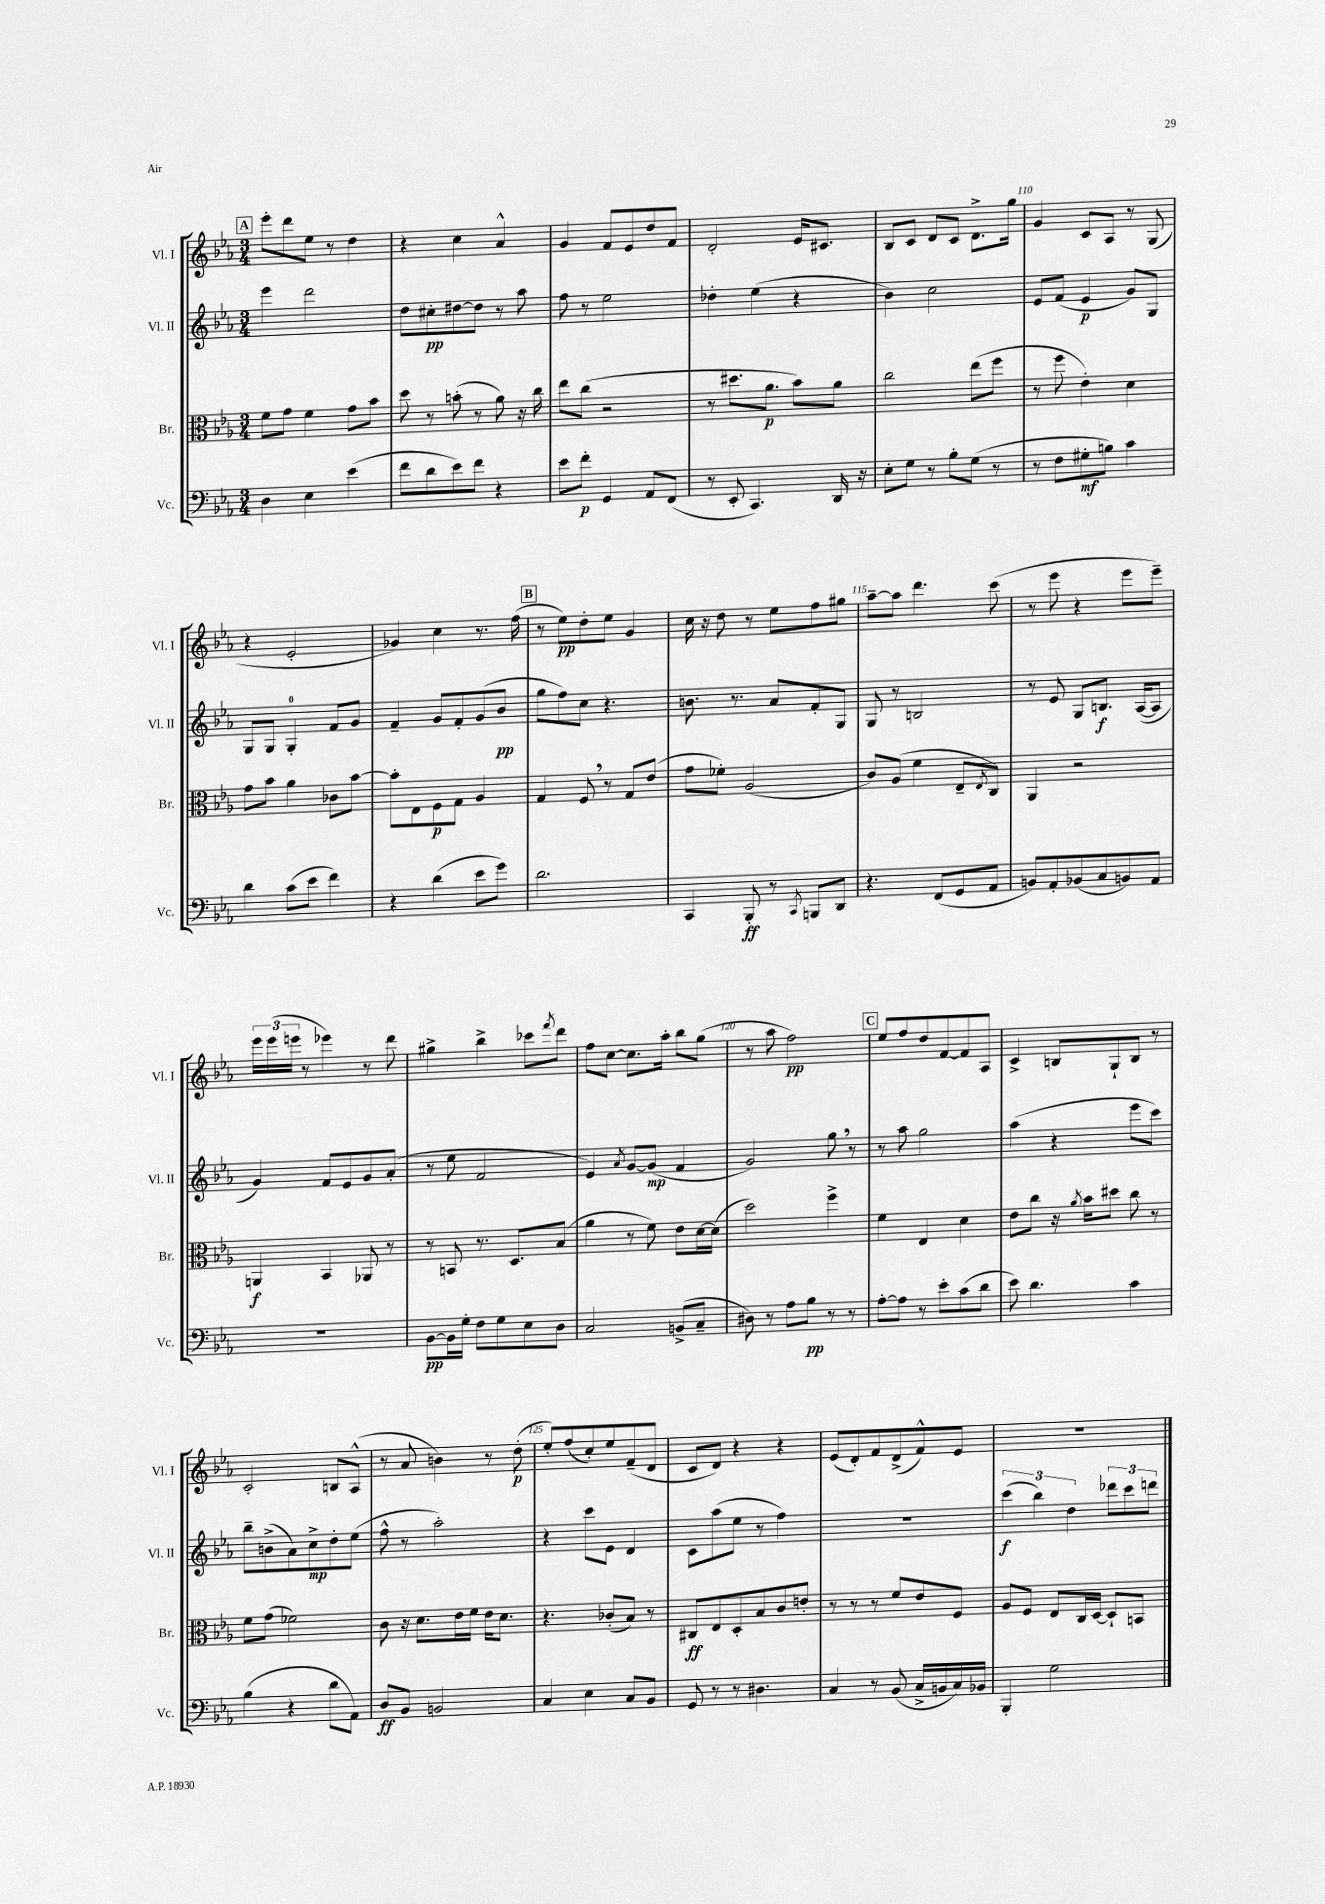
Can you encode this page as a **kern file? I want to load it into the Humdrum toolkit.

**kern	**dynam	**kern	**dynam	**kern	**dynam	**kern	**dynam
*part4	*part4	*part3	*part3	*part2	*part2	*part1	*part1
*staff4	*staff4	*staff3	*staff3	*staff2	*staff2	*staff1	*staff1
*I"Vc.	*	*I"Br.	*	*I"Vl. II	*	*I"Vl. I	*
*I'Vc.	*	*I'Br.	*	*I'Vl. II	*	*I'Vl. I	*
*clefF4	*	*clefC3	*	*clefG2	*	*clefG2	*
*k[b-e-a-]	*	*k[b-e-a-]	*	*k[b-e-a-]	*	*k[b-e-a-]	*
*M3/4	*	*M3/4	*	*M3/4	*	*M3/4	*
!!LO:REH:place=s1:t=A
=105	=105	=105	=105	=105	=105	=105	=105
4D\	.	8f\L	.	4eee-\	.	8eee-'\L	.
.	.	8g\J	.	.	.	8ddd\	.
4E-\	.	4f\	.	2ddd\	.	8ee-\J	.
.	.	.	.	.	.	8r	.
(4e-\	.	8g\L	.	.	.	4dd\	.
.	.	8b-\J	.	.	.	.	.
=106	=106	=106	=106	=106	=106	=106	=106
8f\L	.	8dd\	.	8dd\L	.	4r	.
8d\	.	8r	.	8cc#X'\	pp	.	.
8e-\)	.	(8bn'\	.	[8dd#X\	.	4cc\	.
8f\J	.	8r	.	8dd#\J]	.	.	.
4r	.	8a-\)	.	8r	.	4a-^^/	.
.	.	16r	.	8aa-\	.	.	.
.	.	16cc\	.	.	.	.	.
=107	=107	=107	=107	=107	=107	=107	=107
8e-\L	.	8ee-\L	.	8ff\	.	4g/	.
8f'\J	p	(8cc\J	.	8r	.	.	.
4GG/	.	2r	.	2ee-\	.	8f/L	.
.	.	.	.	.	.	8e-/	.
8AA-/L	.	.	.	.	.	8dd/	.
(8FF/J	.	.	.	.	.	8f/J	.
=108	=108	=108	=108	=108	=108	=108	=108
8r	.	8r	.	4dd-X'\	.	2d'/	.
8EE-'/	.	8.dd#X\L	.	.	.	.	.
4.CC/)	.	.	.	(4ee-\	.	.	.
.	.	8.a-\J	p	.	.	.	.
.	.	8b-\L)	.	4r	.	16e-/KL	.
.	.	.	.	.	.	8.c#X/J	.
16DD/	.	8a-\J	.	.	.	.	.
16r	.	.	.	.	.	.	.
=109	=109	=109	=109	=109	=109	=109	=109
8E-'\L	.	2cc\	.	4b-\)	.	8B-/L	.
8G\J	.	.	.	.	.	8c/J	.
8r	.	.	.	2cc\	.	8d/L	.
8B-'\L	.	.	.	.	.	8c/J	.
(8G\J	.	(8ee-\L	.	.	.	8.d^\L	.
8r	.	8ff\J	.	.	.	.	.
.	.	.	.	.	.	16gg\Jk	.
=110	=110	=110	=110	=110	=110	=110	=110
8r	.	8r	.	8e-/L	.	4g/	.
8F\L	.	8ff\	.	(8f/J	.	.	.
8G#X'\	mf	4e-'\)	.	4e-/	p	8c/L	.
8Bn\J)	.	.	.	.	.	8A-/J	.
4c\	.	4d\	.	8g/L)	.	8r	.
.	.	.	.	8G/J	.	(8G/	.
!!LO:LB:g=z
=111	=111	=111	=111	=111	=111	=111	=111
4d\	.	8g\L	.	8G/L	.	4r	.
.	.	8b-\J	.	8G/J	.	.	.
(8c\L	.	4a-\	.	4G'/	.	2e-'/	.
8e-\J	.	.	.	.	.	.	.
4f\)	.	8c-X\L	.	8f/L	.	.	.
.	.	[8b-\J	.	8g/J	.	.	.
=112	=112	=112	=112	=112	=112	=112	=112
4r	.	8b-'\L]	.	4f~/	.	4g-X/)	.
.	.	8E-\	.	.	.	.	.
(4d\	.	8F\	p	8g/L	.	4cc\	.
.	.	8G\J	.	8f'/	.	.	.
8e-\L	.	4A-/	.	(8g/	.	8.r	.
8g\J)	.	.	.	8b-/J	pp	.	.
.	.	.	.	.	.	(16ff\	.
!!LO:REH:place=s1:t=B
=113	=113	=113	=113	=113	=113	=113	=113
2.d\	.	4G/	.	8gg\L	.	8r	.
.	.	.	.	8ff\)	.	8ee-\L)	pp
.	.	8F,/	.	8cc\J	.	8dd'\	.
.	.	8r	.	4.r	.	8ee-\J	.
.	.	8G/L	.	.	.	4g/	.
.	.	(8e-/J	.	.	.	.	.
=114	=114	=114	=114	=114	=114	=114	=114
4CC/	.	8g\L	.	8.bn\	.	16cc\	.
.	.	.	.	.	.	16r	.
.	.	8f-X'\J)	.	.	.	8dd\	.
.	.	.	.	8.r	.	.	.
8BBB-'/	ff	(2A-/	.	.	.	8r	.
8r	.	.	.	8a-/L	.	8ee-\L	.
8qCC/	.	.	.	.	.	.	.
8BBBn/L	.	.	.	8f'/	.	8ff\	.
8DD/J	.	.	.	8G/J	.	8gg#X\J	.
=115	=115	=115	=115	=115	=115	=115	=115
4.r	.	8c/L)	.	8G/	.	[8aa-~\L	.
.	.	(8A-/J	.	8r	.	8aa-\J]	.
.	.	4f\	.	2Bn/	.	4.ddd\	.
(8FF/L	.	.	.	.	.	.	.
8GG/	.	8E-~/L	.	.	.	.	.
.	.	8qE-/	.	.	.	.	.
8AA-/J	.	8C/J)	.	.	.	(8ccc\	.
=116	=116	=116	=116	=116	=116	=116	=116
8BBn/L)	.	4AA-/	.	8r	.	8r	.
8AA-'/	.	.	.	8e-/	.	8eee-\	.
(8BB-X/	.	2r	.	8G/L	.	4r	.
8C/	.	.	.	8.Bn/J	f	.	.
8BBn/)	.	.	.	.	.	8eee-\L	.
.	.	.	.	([16A-/KL	.	.	.
8AA-/J	.	.	.	8A-/J]	.	8eee-~\J)	.
!!LO:LB:g=z
=117	=117	=117	=117	=117	=117	=117	=117
2.r	.	4AAn/	f	4g/)	.	24eee-\LL	.
.	.	.	.	.	.	(24eee-\	.
.	.	.	.	.	.	24eeen\JJ	.
.	.	.	.	.	.	8r	.
.	.	4BB-/	.	8f/L	.	4eee-X\)	.
.	.	.	.	8e-/	.	.	.
.	.	8AA-X/	.	8g/	.	8r	.
.	.	8r	.	(8a-'/J	.	8ddd\	.
=118	=118	=118	=118	=118	=118	=118	=118
[8BB-\L	pp	8r	.	8r	.	4gg#X^\	.
16BB-\L]	.	8BBn/	.	8ee-\	.	.	.
16G'\JJ	.	.	.	.	.	.	.
8F\L	.	8.r	.	2f/	.	4bb-^\	.
8G\	.	.	.	.	.	.	.
.	.	8.D/L	.	.	.	.	.
8E-\	.	.	.	.	.	8ccc-X\L	.
.	.	.	.	.	.	8qfff/	.
8D\J	.	(8B-/J	.	.	.	8ddd\J	.
=119	=119	=119	=119	=119	=119	=119	=119
2C/	.	4a-\	.	4e-/)	.	8ff\L	.
.	.	.	.	.	.	[8cc\J	.
.	.	.	.	8qa-/	.	.	.
.	.	8r	.	[8g/L	.	8.cc\L]	.
.	.	8f\)	.	(8g/J]	mp	.	.
.	.	.	.	.	.	16aa-'\Jk	.
(8BBn^/L	.	8e-\L	.	4f/	.	8bb-\L	.
8C~/J	.	[16d\L	.	.	.	(8gg\J	.
.	.	(16d\JJ]	.	.	.	.	.
=120	=120	=120	=120	=120	=120	=120	=120
8D#X\)	.	2dd\)	.	2g/)	.	8r	.
8r	.	.	.	.	.	8aa-\	.
8A-\L	.	.	.	.	.	2ff\)	pp
8B-\J	pp	.	.	.	.	.	.
8r	.	4ff^\	.	8gg,\	.	.	.
8r	.	.	.	8r	.	.	.
!!LO:REH:place=s1:t=C
=121	=121	=121	=121	=121	=121	=121	=121
[8A-'\L	.	4f\	.	8r	.	8ee-/L	.
8A-\J]	.	.	.	8aa-\	.	8ff/	.
8r	.	4E-/	.	2gg\	.	8dd/	.
8e-'\L	.	.	.	.	.	[8f/	.
(8c\	.	4d\	.	.	.	8f/]	.
8d\J	.	.	.	.	.	8A-/J	.
=122	=122	=122	=122	=122	=122	=122	=122
8e-\)	.	8e-\L	.	(4aa-\	.	4c^/	.
4.d\	.	8cc\J	.	.	.	.	.
.	.	16r	.	4r	.	8Bn/L	.
.	.	8qa-/	.	.	.	.	.
.	.	16b-\KL	.	.	.	.	.
.	.	8dd#X\J	.	.	.	8G`/	.
4c\	.	8cc\	.	8eee-\L	.	8B/J	.
.	.	8r	.	8ccc\J)	.	8r	.
!!LO:LB:g=z
=123	=123	=123	=123	=123	=123	=123	=123
(4B-\	.	8f\L	.	8bb-~\L	.	2c'/	.
.	.	(8g\J	.	(8bn^\	.	.	.
4r	.	2f-X\)	.	8a-\)	.	.	.
.	.	.	.	8cc^\	mp	.	.
8d\L	.	.	.	8dd'\	.	8Bn/L	.
8AA-\J)	.	.	.	(8ee-\J	.	(8A-^^/J	.
=124	=124	=124	=124	=124	=124	=124	=124
8D/L	ff	8c\	.	8ff^^\	.	8r	.
8BB-/J	.	16r	.	8r	.	8a-/	.
.	.	8.d\L	.	.	.	.	.
2BBn/	.	.	.	2aa-'\)	.	4bn\)	.
.	.	16e-\L	.	.	.	.	.
.	.	16f\JJ	.	.	.	.	.
.	.	16e-\KL	.	.	.	8r	.
.	.	8.d\J	.	.	.	.	.
.	.	.	.	.	.	(8dd'\	p
=125	=125	=125	=125	=125	=125	=125	=125
4C/	.	4.r	.	4r	.	8ee-'/L)	.
.	.	.	.	.	.	(8ff/	.
4E-\	.	.	.	8ccc\L	.	8cc'/)	.
.	.	(8c-X'/L	.	8e-\J	.	8ee-/	.
8C/L	.	8B-/J)	.	4d/	.	(8f~/	.
8BB-/J	.	8r	.	.	.	8d/J	.
=126	=126	=126	=126	=126	=126	=126	=126
8GG/	.	8C#X/L	ff	8c\L	.	8c/L	.
8r	.	8E-/	.	(8aa-\	.	8d/J)	.
8r	.	8D'/	.	8ee-\J	.	4r	.
4.D#X\	.	8B-/	.	8r	.	.	.
.	.	8c/	.	4ff\)	.	4r	.
.	.	8en'/J	.	.	.	.	.
=127	=127	=127	=127	=127	=127	=127	=127
4C/	.	8r	.	2.r	.	(8e-/L	.
.	.	8r	.	.	.	8d'/)	.
8r	.	8r	.	.	.	8f/	.
(8BB-/	.	8f/L	.	.	.	(8d^/	.
16C^/LL	.	8e-/	.	.	.	8f^^/)	.
16BBn/	.	.	.	.	.	.	.
16C/)	.	8F/J	.	.	.	8e-/J	.
16BB-X/JJ	.	.	.	.	.	.	.
=128	=128	=128	=128	=128	=128	=128	=128
4BBB-'/	.	8A-/L	.	(6ccc\	f	2.r	.
.	.	8F/J	.	.	.	.	.
.	.	.	.	6bb-\)	.	.	.
2G\	.	8E-/L	.	.	.	.	.
.	.	.	.	6dd\	.	.	.
.	.	16C/L	.	.	.	.	.
.	.	[16D/JJ	.	.	.	.	.
.	.	8D`/L]	.	12ddd-X\L	.	.	.
.	.	.	.	12ccc\	.	.	.
.	.	8BBn/J	.	.	.	.	.
.	.	.	.	12dddn\J	.	.	.
==	==	==	==	==	==	==	==
*-	*-	*-	*-	*-	*-	*-	*-
